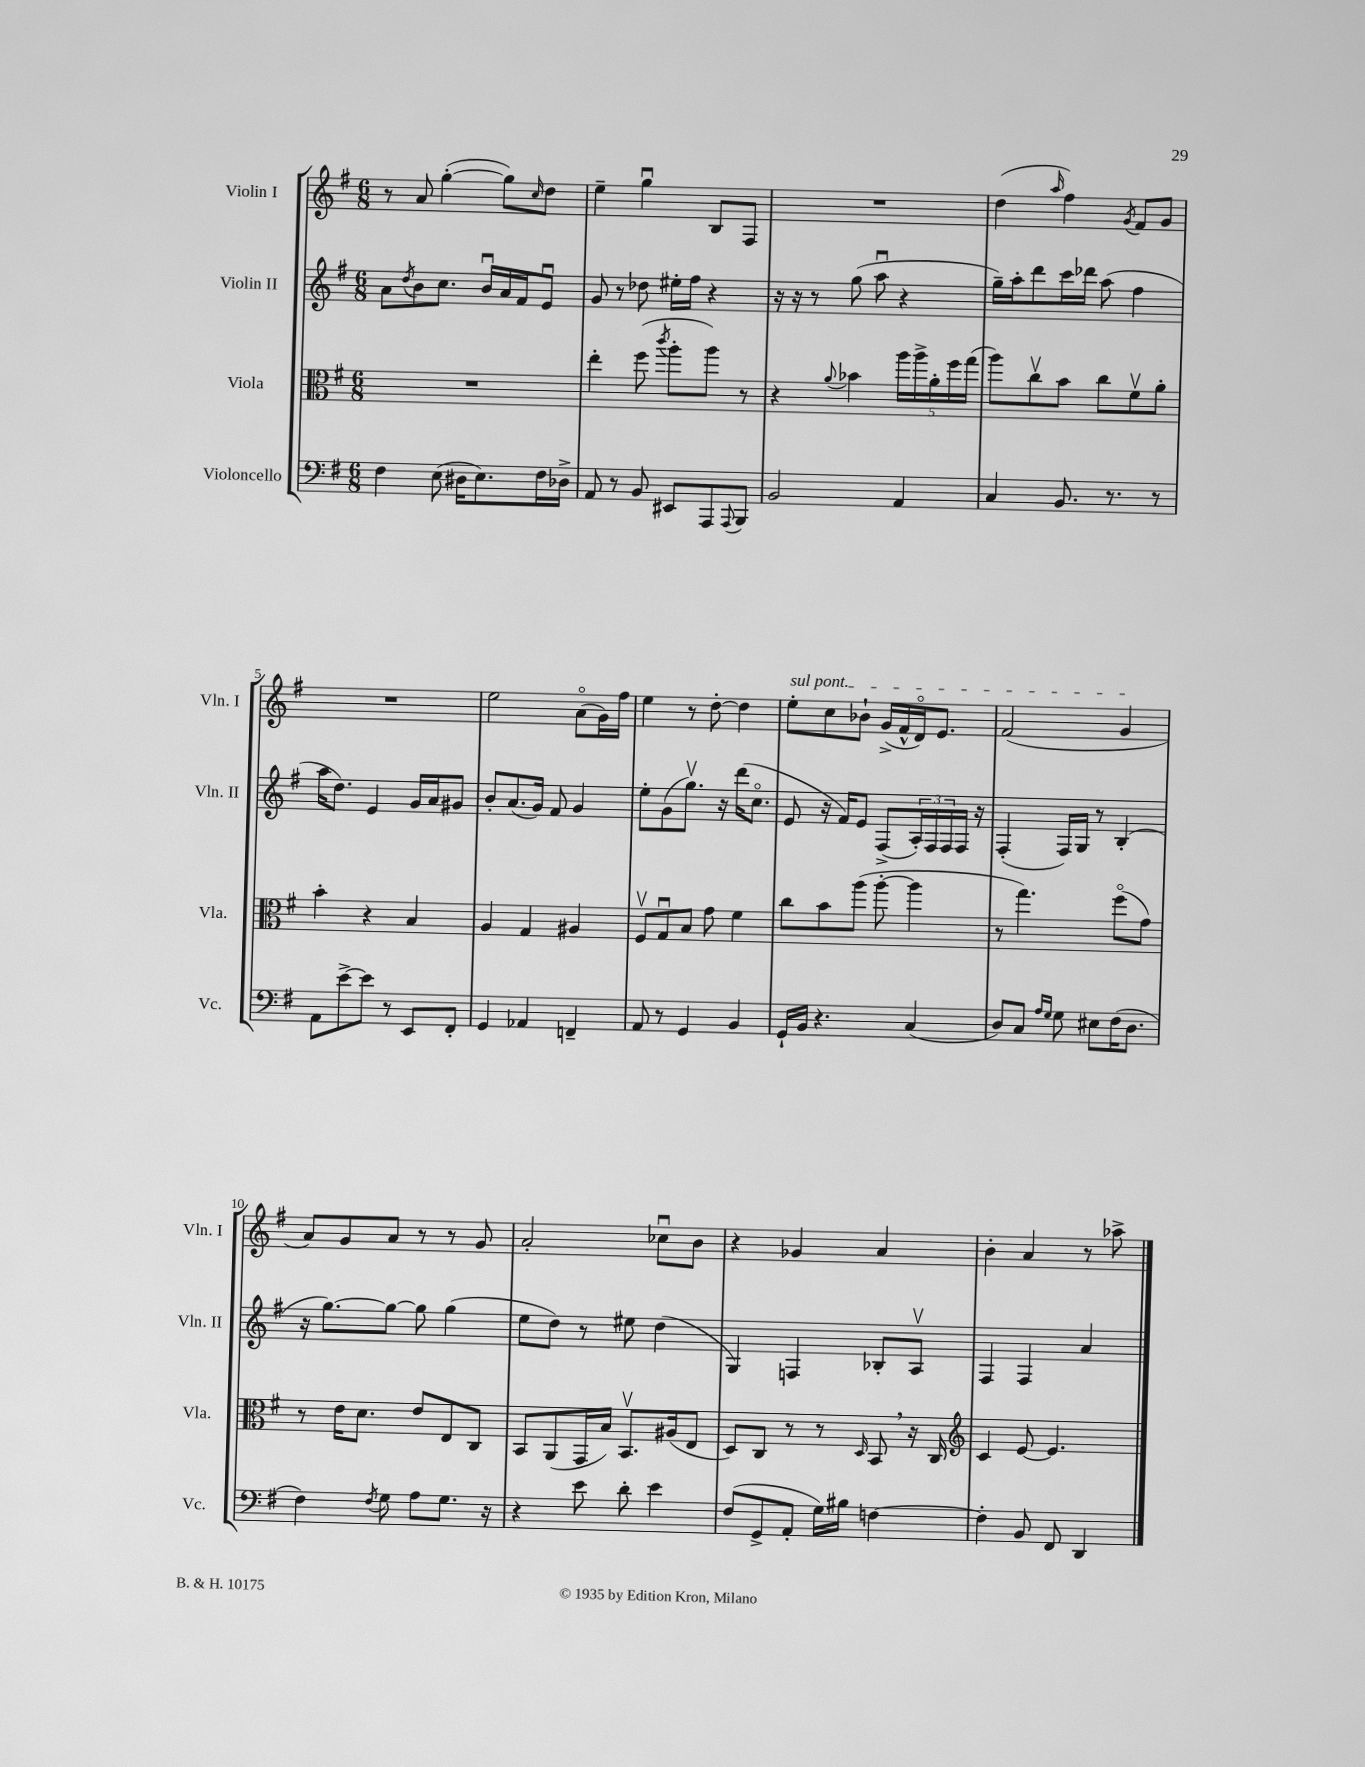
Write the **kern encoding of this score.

**kern	**kern	**kern	**kern
*part4	*part3	*part2	*part1
*staff4	*staff3	*staff2	*staff1
*I"Violoncello	*I"Viola	*I"Violin II	*I"Violin I
*I'Vc.	*I'Vla.	*I'Vln. II	*I'Vln. I
*clefF4	*clefC3	*clefG2	*clefG2
*k[f#]	*k[f#]	*k[f#]	*k[f#]
*M6/8	*M6/8	*M6/8	*M6/8
=1	=1	=1	=1
4F#\	2.r	8a\L	8r
.	.	8qdd/	.
.	.	8b\	8a/
(8E\	.	8.cc\J	([4gg'\
16D#X\KL	.	.	.
8.E\)	.	16bu/LL	.
.	.	16a/	8gg\L])
.	.	16f#/J	.
.	.	.	16qqcc/
16F#\L	.	8eu/J	8dd\J
16D-X^\JJ	.	.	.
=2	=2	=2	=2
8AA/	4ee'\	8g/	4ee~\
8r	.	8r	.
8BB/	(8ff#\	8dd-X\	4ggu\
.	8qccc/	.	.
8EE#X/L	8aa'\L	16ee#X'\LL	.
.	.	16ff#\JJ	.
8AAA/	8aa\J)	4r	8B/L
8qqAAA/	.	.	.
8BBB/J	8r	.	8F#/J
=3	=3	=3	=3
2BB/	4r	16r	2.r
.	.	16r	.
.	.	8r	.
.	8qqa/	.	.
.	4b-X\	(8gg\	.
.	.	8aau\	.
4AA/	20aa\LL	4r	.
.	20aa^\	.	.
.	20a'\	.	.
.	20ff#\	.	.
.	(20gg\JJ	.	.
=4	=4	=4	=4
4C/	8aa\L)	16gg~\LL)	(4dd\
.	.	16aa'\J	.
.	8ccv\	8ddd\	.
.	.	.	16qqaa/
8.BB/	8b\J	16ccc\L	4ff#\)
.	.	16ddd-X\JJ	.
.	8cc\L	(8aa\	.
8.r	.	.	.
.	.	.	8qg/
.	8f#v\	4ff#\	8f#/L
8r	8a'\J	.	8g/J
!!LO:LB:g=z
=5	=5	=5	=5
8AA\L	4b'\	16aa\KL	2.r
.	.	8.dd\J)	.
[8e^\	.	.	.
8e\J]	4r	4e/	.
8r	.	.	.
8EE/L	4B/	16g/LL	.
.	.	16a/J	.
8FF#'/J	.	8g#X/J	.
=6	=6	=6	=6
4GG/	4A/	8b'/L	2ee\
.	.	(8.a/	.
4AA-X/	4G/	.	.
.	.	16g/Jk)	.
.	.	8f#/	.
4FFn~/	4A#X/	4g/	(8a\L
.	.	.	16g\L)
.	.	.	16ff#\JJ
=7	=7	=7	=7
8AA/	8F#v/L	8ee'\L	4ee\
8r	8Gu/	(8g\	.
4GG/	8B/J	8.ggv\J)	8r
.	8g\	.	[8dd'\
.	.	16r	.
4BB/	4f#\	(16ddd\KL	4dd\]
.	.	8.cc\J	.
=8	=8	=8	=8
!	!	!	!LO:TX:a:i:t=sul pont.
16GG`/LL	8cc\L	8e/	8ee'\L
16BB/JJ	.	.	.
4.r	8b\	16r	8cc\
.	.	16f#/KL)	.
.	(8aa\J	8e/J	8b-X`\J
.	[8aa'\	(8F#^/L	(16g^/LL
.	.	.	16f#^^/
(4C/	4aa\]	24A'/L)	16d/J)
.	.	24F#/	.
.	.	.	8.e/J
.	.	24F#/	.
.	.	16F#/JJ	.
.	.	16r	.
=9	=9	=9	=9
8D/L)	8r	(4F#'/	(2f#/
8C/J	4.gg\)	.	.
16qqA/LL	.	.	.
16qqG/JJ	.	.	.
8G\	.	16F#/LL)	.
.	.	16G/JJ	.
8E#X\L	.	8r	.
(16F#\K	(8ff#\L	(4B'/	4g/
8.D\J	.	.	.
.	8g\J)	.	.
!!LO:LB:g=z
=10	=10	=10	=10
4F#\)	8r	16r	8a/L)
.	.	[8.gg\L)	.
.	16e\KL	.	8g/
.	8.d\J	.	.
8qF#/	.	.	.
8G\	.	8gg\J_	8a/J
8A\L	8e/L	8gg\]	8r
8.G\J	8E/	(4gg\	8r
.	8C/J	.	8g/
16r	.	.	.
=11	=11	=11	=11
4r	8BB/L	8ee\L	2a'/
.	(8AA/	8dd\J)	.
8e\	16GG/L	8r	.
.	16B/JJ)	.	.
8d'\	8.BBv/L	8ee#X\	.
4e\	.	(4dd\	8cc-Xu\L
.	(16A#X/k	.	.
.	8E/J	.	8b\J
=12	=12	=12	=12
(8F#/L	8D/L)	4G/)	4r
8GG^/	8C/J	.	.
8AA'/J	8r	4Fn/	4g-X/
16G\LL)	8r	.	.
16B#X\JJ	.	.	.
.	16qqD/	.	.
[4Fn\	8BB,/	8B-X'/L	4a/
.	16r	8Av/J	.
.	16C/	.	.
=13	=13	=13	=13
*	*clefG2	*	*
4F'\]	4c/	4F#/	4b'\
8BB/	[8e/	4F#/	4a/
8FF#/	4.e/]	.	.
4DD/	.	4a/	8r
.	.	.	8aa-X^\
==	==	==	==
*-	*-	*-	*-
